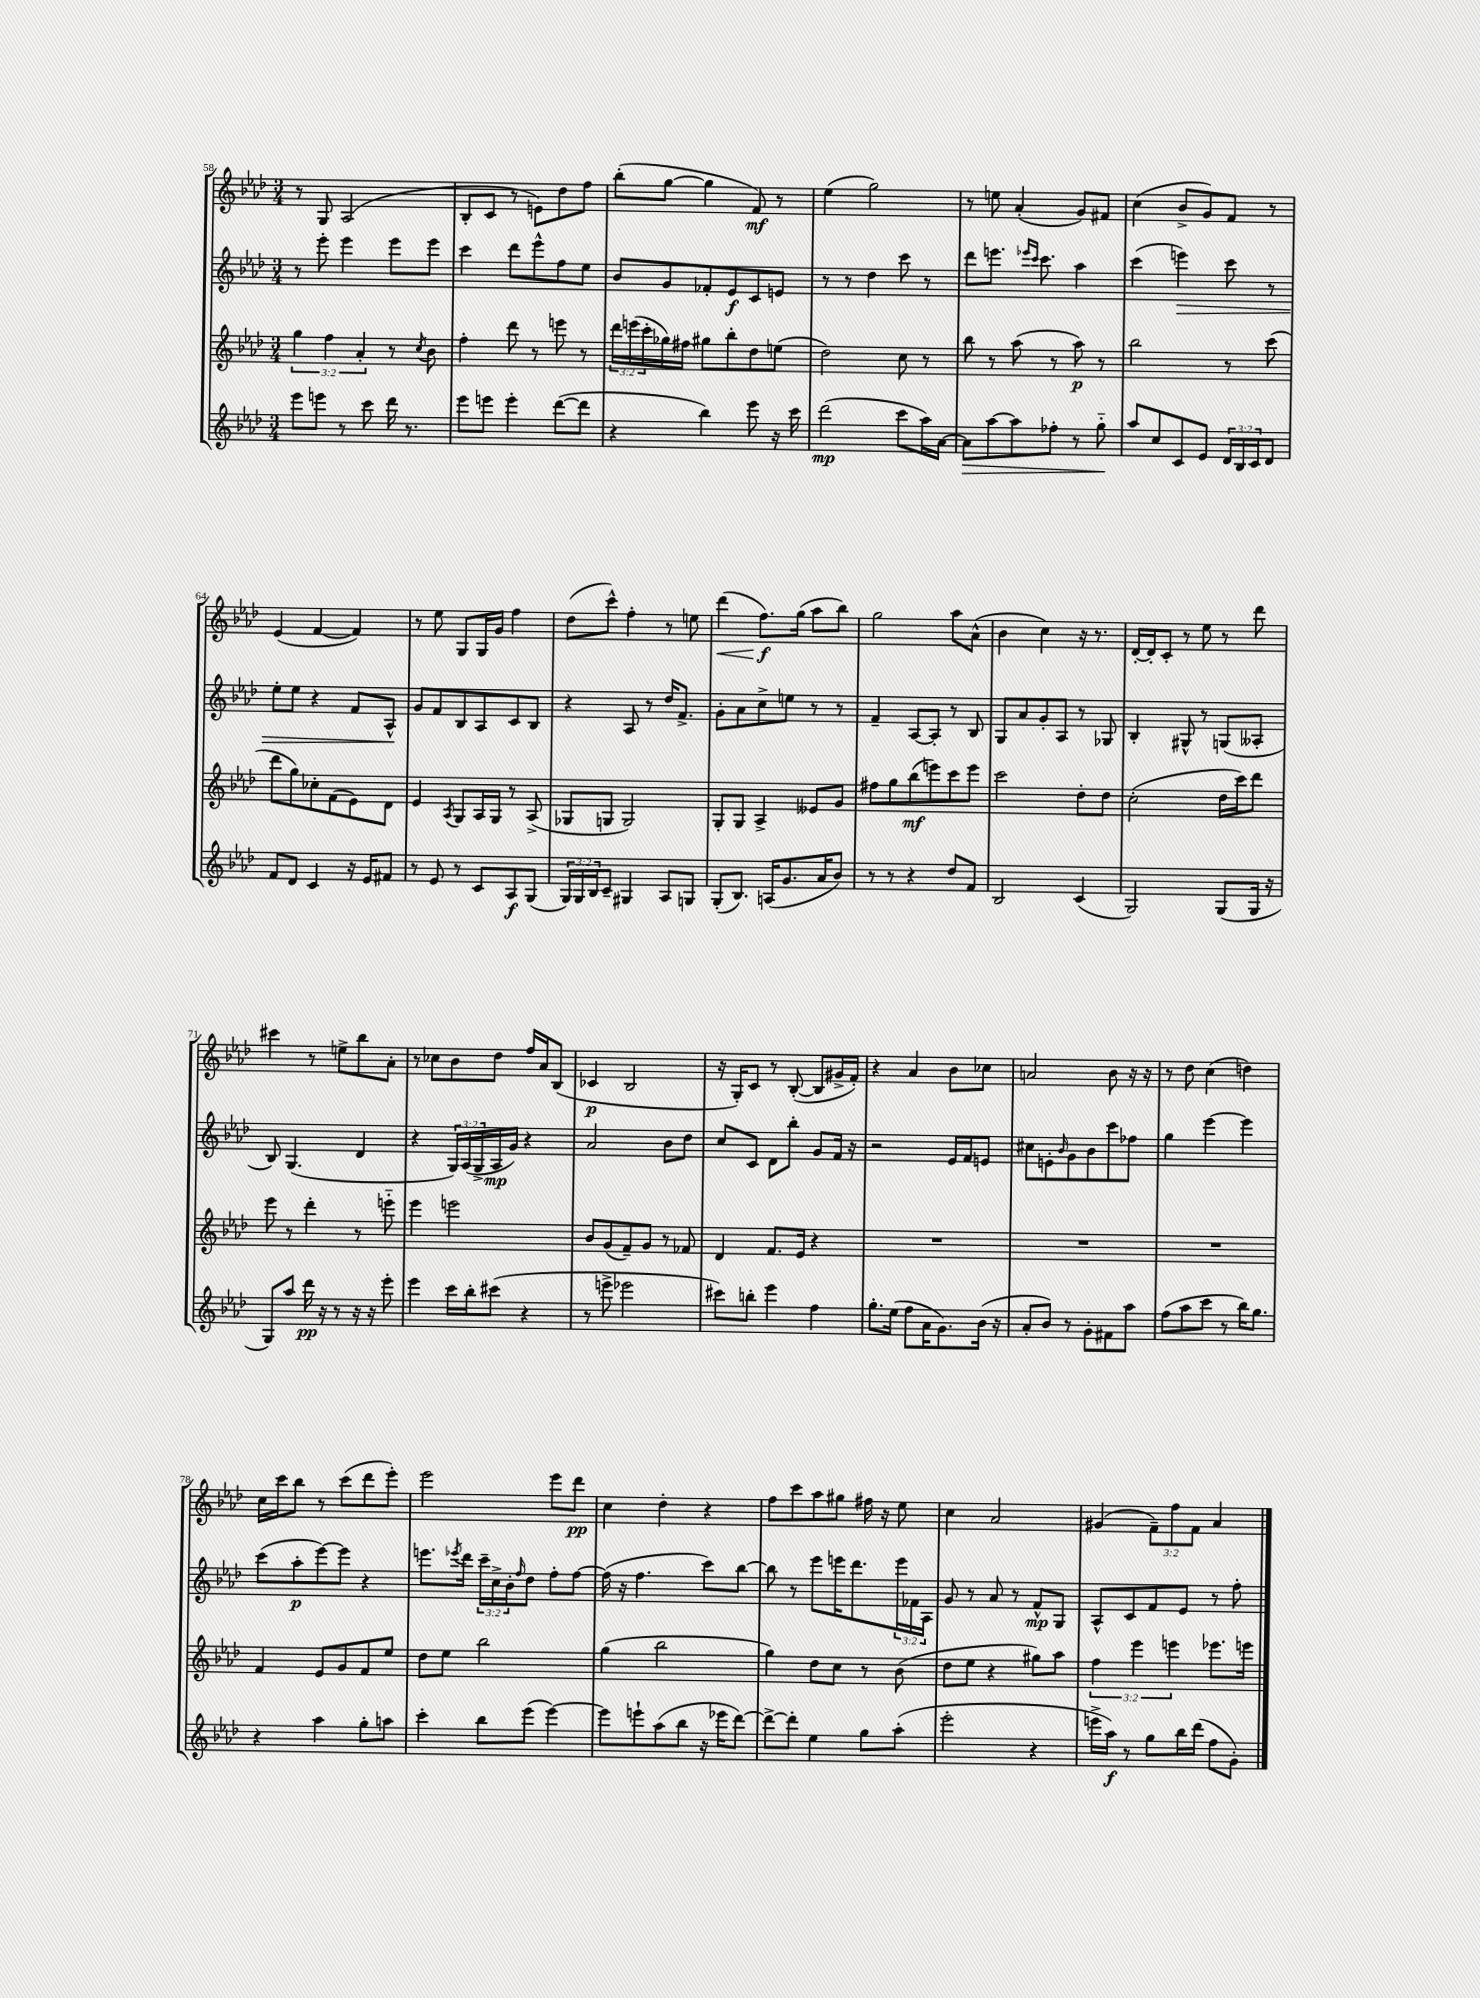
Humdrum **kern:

**kern	**dynam	**kern	**dynam	**kern	**dynam	**kern	**dynam
*part4	*part4	*part3	*part3	*part2	*part2	*part1	*part1
*staff4	*staff4	*staff3	*staff3	*staff2	*staff2	*staff1	*staff1
*clefG2	*	*clefG2	*	*clefG2	*	*clefG2	*
*k[b-e-a-d-]	*	*k[b-e-a-d-]	*	*k[b-e-a-d-]	*	*k[b-e-a-d-]	*
*M3/4	*	*M3/4	*	*M3/4	*	*M3/4	*
=58	=58	=58	=58	=58	=58	=58	=58
8eee-\L	.	6gg\	.	8r	.	8r	.
8eeen\J	.	.	.	8eee-'\	.	8G/	.
.	.	6ff\	.	.	.	.	.
8r	.	.	.	4eee-\	.	(2A-/	.
.	.	6a-'/	.	.	.	.	.
8ccc\	.	.	.	.	.	.	.
16ddd-\	.	8r	.	8eee-\L	.	.	.
8.r	.	.	.	.	.	.	.
.	.	8qcc/	.	.	.	.	.
.	.	8b-\	.	8eee-\J	.	.	.
=59	=59	=59	=59	=59	=59	=59	=59
8eee-\L	.	4ff'\	.	4ccc\	.	8B-'/L	.
8eeen\J	.	.	.	.	.	8c/J	.
4eee'\	.	8ddd-\	.	8ddd-\L	.	8r	.
.	.	8r	.	8eee-^^\	.	8en\L)	.
([8ddd-\L	.	8eeen\	.	8ff\	.	8dd-\	.
8ddd-\J]	.	8r	.	8ee-\J	.	8ff\J	.
=60	=60	=60	=60	=60	=60	=60	=60
4r	.	24ddd-\LL	.	8b-/L	.	(8bb-'\L	.
.	.	(24eeen\	.	.	.	.	.
.	.	24ccc'\	.	.	.	.	.
.	.	16gg-X\)	.	8g/	.	[8gg\J	.
.	.	16ff#X\JJ	.	.	.	.	.
4bb-\)	.	8gg#X\L	.	8f-X'/	.	4gg\]	.
.	.	8bb-'\	.	8e-/	f	.	.
8eee-\	.	8dd-\	.	8c/	.	8f/)	mf
16r	.	(8een\J	.	8en/J	.	8r	.
16ccc\	.	.	.	.	.	.	.
=61	=61	=61	=61	=61	=61	=61	=61
(2ddd-\	mp	2dd-\)	.	8r	.	(4ee-\	.
.	.	.	.	8r	.	.	.
.	.	.	.	4dd-\	.	2gg\)	.
8ccc\L	.	8cc\	.	8ccc\	.	.	.
16aa-\L)	.	8r	.	8r	.	.	.
[16a-\JJ	.	.	.	.	.	.	.
=62	=62	=62	=62	=62	=62	=62	=62
!	!LO:HP:b	!	!	!	!	!	!
8a-\L]	>	8bb-\	.	8ddd-\L	.	8r	.
[8aa-\	.	8r	.	8.eeen\J	.	8een\	.
8aa-\]	.	(8aa-\	.	.	.	(4a-'/	.
.	.	.	.	16qqeee-X/LL	.	.	.
.	.	.	.	16qqccc/JJ	.	.	.
.	.	.	.	8.ccc\	.	.	.
8ff-X'\J	.	8r	.	.	.	.	.
8r	.	8aa-\)	p	4aa-\	.	8g/L)	.
8gg\	.	8r	.	.	.	8f#X/J	.
.	]	.	.	.	.	.	.
=63	=63	=63	=63	=63	=63	=63	=63
8aa-/L	.	2bb-\	.	(4ccc\	.	(4cc\	.
8cc/	.	.	.	.	.	.	.
!	!	!	!	!	!LO:HP:b	!	!
8c/	.	.	.	4eeen\)	>	8b-^/L	.
8e-/J	.	.	.	.	.	8g/)	.
24d-/LL	.	8r	.	8ccc\	.	8f/J	.
24B-/	.	.	.	.	.	.	.
24c/J	.	.	.	.	.	.	.
8d-/J	.	(8ccc\	.	8r	.	8r	.
!!LO:LB:g=z
=64	=64	=64	=64	=64	=64	=64	=64
8f/L	.	8ddd-\L	.	8ee-'\L	.	(4e-/	.
8d-/J	.	8gg\)	.	8ee-\J	.	.	.
4c/	.	8cc-X'\	.	4r	.	[4f/	.
.	.	(8f\	.	.	.	.	.
16r	.	8e-\)	.	8f/L	.	4f/])	.
16e-/KL	.	.	.	.	.	.	.
8f#X/J	.	8d-\J	.	8A-^^/J	.	.	.
.	.	.	.	.	]	.	.
=65	=65	=65	=65	=65	=65	=65	=65
8r	.	4e-/	.	8g/L	.	8r	.
8e-/	.	.	.	8f/	.	8ee-\	.
.	.	8qA-/	.	.	.	.	.
8r	.	8G/L	.	8B-/	.	8G/L	.
8c/L	.	16A-/L	.	8A-/	.	16G/L	.
.	.	16G/JJ	.	.	.	16g/JJ	.
8A-/	f	8r	.	8c/	.	4ff\	.
(8G/J	.	(8A-^/	.	8B-/J	.	.	.
=66	=66	=66	=66	=66	=66	=66	=66
24G/LL)	.	8G-X/L	.	4r	.	(8dd-\L	.
24G/	.	.	.	.	.	.	.
24B-/J	.	.	.	.	.	.	.
8c~/J	.	8Gn/J	.	.	.	8ccc^^\J)	.
4G#X/	.	2G/)	.	8A-/	.	4ff'\	.
.	.	.	.	8r	.	.	.
8A-/L	.	.	.	16dd-/KL	.	8r	.
.	.	.	.	8.f^/J	.	.	.
8Gn/J	.	.	.	.	.	8een\	.
=67	=67	=67	=67	=67	=67	=67	=67
!	!	!	!	!	!	!	!LO:HP:b
(8G'/L	.	8G'/L	.	8g'\L	.	(4ddd-\	<
8.B-/J)	.	8G/J	.	8a-\	.	.	.
.	.	4A-^/	.	8cc^\	.	8.ff\L)	f
(16An/KL	.	.	.	.	.	.	.
8.g/	.	.	.	8een\J	.	.	.
.	.	.	.	.	.	(16gg\Jk	[
.	.	8e--X/L	.	8r	.	8aa-\L	.
16a-/K	.	.	.	.	.	.	.
8b-/J)	.	8g/J	.	8r	.	8bb-\J)	.
=68	=68	=68	=68	=68	=68	=68	=68
8r	.	8ff#X\L	.	4f~/	.	2gg\	.
8r	.	8gg\	.	.	.	.	.
4r	.	(8bb-\	mf	[8A-/L	.	.	.
.	.	8eeen\)	.	8A-'/J]	.	.	.
8dd-/L	.	8ccc\	.	8r	.	8aa-\L	.
8f/J	.	8eee\J	.	8B-/	.	(8a-^^\J	.
=69	=69	=69	=69	=69	=69	=69	=69
2B-/	.	2ccc\	.	8G/L	.	4b-\	.
.	.	.	.	8a-/	.	.	.
.	.	.	.	8g'/	.	4cc\)	.
.	.	.	.	8A-/J	.	.	.
(4c/	.	8dd-'\L	.	8r	.	16r	.
.	.	.	.	.	.	8.r	.
.	.	8dd-\J	.	8G-X/	.	.	.
=70	=70	=70	=70	=70	=70	=70	=70
2G/)	.	(2cc'\	.	4B-'/	.	[16d-'/LL	.
.	.	.	.	.	.	16d-'/J]	.
.	.	.	.	.	.	8c'/J	.
.	.	.	.	8G#X^^/	.	8r	.
.	.	.	.	8r	.	8ee-\	.
(8G/L	.	16dd-\LL	.	(8Gn/L	.	8r	.
.	.	16ccc\J)	.	.	.	.	.
16G/Jk	.	8ddd-\J	.	8A--X'/J	.	8ddd-\	.
16r	.	.	.	.	.	.	.
!!LO:LB:g=z
=71	=71	=71	=71	=71	=71	=71	=71
8G/L)	.	8eee-\	.	8B-/)	.	4ccc#X\	.
8aa-/J	.	8r	.	(4.G/	.	.	.
16ddd-\	pp	4ddd-'\	.	.	.	8r	.
16r	.	.	.	.	.	.	.
8r	.	.	.	.	.	8een^\L	.
16r	.	8r	.	4d-/	.	8bb-\	.
16r	.	.	.	.	.	.	.
8eee-'\	.	8eeen\	.	.	.	8a-'\J	.
=72	=72	=72	=72	=72	=72	=72	=72
4eee-\	.	4eee-\	.	4r	.	8r	.
.	.	.	.	.	.	8cc-X\L	.
16ccc\LL	.	2eeen\	.	24G/LL)	.	8b-\	.
.	.	.	.	(24A-/	.	.	.
16bb-'\J	.	.	.	.	.	.	.
.	.	.	.	24G^/	.	.	.
(8ccc#X\J	.	.	.	16A-/	mp	8dd-\J	.
.	.	.	.	16g/JJ)	.	.	.
4r	.	.	.	4r	.	16ff/LL	.
.	.	.	.	.	.	16a-/J	.
.	.	.	.	.	.	(8B-/J	.
=73	=73	=73	=73	=73	=73	=73	=73
8r	.	8b-/L	.	2a-/	.	4c-X/	p
8eeen^\	.	(8g/	.	.	.	.	.
2eee-X\	.	8f~/)	.	.	.	2B-/	.
.	.	8g/J	.	.	.	.	.
.	.	8r	.	8b-\L	.	.	.
.	.	8f-X/	.	8dd-\J	.	.	.
=74	=74	=74	=74	=74	=74	=74	=74
8ccc#X\L)	.	4d-/	.	8cc/L	.	16r	.
.	.	.	.	.	.	16G'/KL)	.
8bbn'\J	.	.	.	8c/J	.	8c/J	.
4eee-\	.	8.f/L	.	8d-\L	.	8r	.
.	.	.	.	8bb-'\J	.	([8B-'/	.
.	.	16e-/Jk	.	.	.	.	.
4ff\	.	4r	.	8g/L	.	8B-/L]	.
.	.	.	.	16f/Jk	.	16g#X^/L	.
.	.	.	.	16r	.	16f'/JJ)	.
=75	=75	=75	=75	=75	=75	=75	=75
8.gg'\L	.	2.r	.	2r	.	4r	.
(16ee-\Jk	.	.	.	.	.	.	.
8ff\L	.	.	.	.	.	4a-/	.
16a-\K	.	.	.	.	.	.	.
8.g\)	.	.	.	.	.	.	.
.	.	.	.	16e-/LL	.	8b-\L	.
.	.	.	.	16f/J	.	.	.
(16b-\Jk	.	.	.	8en/J	.	8cc-X\J	.
16r	.	.	.	.	.	.	.
=76	=76	=76	=76	=76	=76	=76	=76
8a-'/L	.	2.r	.	8cc#X\L	.	2an/	.
8b-/J)	.	.	.	8en'\	.	.	.
.	.	.	.	16qqb-/	.	.	.
8r	.	.	.	8g\	.	.	.
8g'\L	.	.	.	8b-\	.	.	.
8f#X\	.	.	.	8ccc\	.	8b-\	.
8aa-\J	.	.	.	8ff-X\J	.	16r	.
.	.	.	.	.	.	16r	.
=77	=77	=77	=77	=77	=77	=77	=77
(8ff\L	.	2.r	.	4gg\	.	8r	.
8aa-\	.	.	.	.	.	8dd-\	.
8ccc\J	.	.	.	[4eee-\	.	(4cc\	.
8r	.	.	.	.	.	.	.
16bb-\KL)	.	.	.	4eee-\]	.	4ddn\)	.
8.gg\J	.	.	.	.	.	.	.
!!LO:LB:g=z
=78	=78	=78	=78	=78	=78	=78	=78
4r	.	4f/	.	(8ccc\L	.	16cc\LL	.
.	.	.	.	.	.	16ccc\J	.
.	.	.	.	8aa-'\	p	8bb-\J	.
4aa-\	.	8e-/L	.	[8eee-\)	.	8r	.
.	.	8g/	.	8eee-\J]	.	(8ccc\L	.
8gg'\L	.	8f/	.	4r	.	8ddd-\	.
8aan\J	.	8ee-/J	.	.	.	8eee-'\J)	.
=79	=79	=79	=79	=79	=79	=79	=79
4ccc'\	.	8dd-\L	.	8.eeen\L	.	2eee-\	.
.	.	8ee-\J	.	.	.	.	.
.	.	.	.	8qeee-X/	.	.	.
.	.	.	.	16ddd-\Jk	.	.	.
8bb-\L	.	2bb-\	.	24ccc~\LL	.	.	.
.	.	.	.	24cc^\	.	.	.
.	.	.	.	24b-'\J	.	.	.
.	.	.	.	16qqff/	.	.	.
(8eee-\J	.	.	.	8dd-\J	.	.	.
[4eee-\)	.	.	.	8ff'\L	.	8eee-\L	.
.	.	.	.	[8ff\J	.	8ddd-\J	pp
=80	=80	=80	=80	=80	=80	=80	=80
8eee-\L]	.	(4gg\	.	(16ff\]	.	4cc\	.
.	.	.	.	16r	.	.	.
8eeen`\	.	.	.	4.ff\	.	.	.
(8aa-\	.	2bb-\	.	.	.	4dd-'\	.
8bb-\J	.	.	.	.	.	.	.
16r	.	.	.	8ccc\L)	.	4r	.
16eee-X\KL	.	.	.	.	.	.	.
[8ddd-\J)	.	.	.	[8bb-\J	.	.	.
=81	=81	=81	=81	=81	=81	=81	=81
8ddd-^\L_	.	4gg\)	.	8bb-\]	.	8ff\L	.
8ddd-'\J]	.	.	.	8r	.	8ccc\	.
4ee-\	.	8dd-\L	.	8eee-\L	.	8aa-\	.
.	.	8cc\J	.	16eeen\K	.	8gg#X\J	.
.	.	.	.	8.ddd-\	.	.	.
8gg\L	.	8r	.	.	.	16ff#X\	.
.	.	.	.	.	.	16r	.
(8aa-'\J	.	(8b-\	.	24eee\L	.	8ee-\	.
.	.	.	.	24f-X\	.	.	.
.	.	.	.	24A-\JJ	.	.	.
=82	=82	=82	=82	=82	=82	=82	=82
2eee-'\	.	8dd-\L	.	8g/	.	4cc\	.
.	.	8ee-\J	.	8r	.	.	.
.	.	4r	.	8a-/	.	2a-/	.
.	.	.	.	8r	.	.	.
4r	.	8gg#X\L)	.	8f^^/L	mp	.	.
.	.	8aa-\J	.	8G/J	.	.	.
=83	=83	=83	=83	=83	=83	=83	=83
16eeen^\LL	.	6ff\	.	8A-^^/L	.	(4g#X/	.
16aa-\JJ)	f	.	.	.	.	.	.
8r	.	.	.	8c/	.	.	.
.	.	6eee-\	.	.	.	.	.
8gg\L	.	.	.	8f/	.	12f~\L)	.
.	.	6eeen\	.	.	.	12ff\	.
16bb-\L	.	.	.	8e-/J	.	.	.
.	.	.	.	.	.	12f\J	.
(16ddd-\JJ	.	.	.	.	.	.	.
8ff\L	.	8.eee-X\L	.	8r	.	4a-/	.
8g'\J)	.	.	.	8ff'\	.	.	.
.	.	16eeen\Jk	.	.	.	.	.
==	==	==	==	==	==	==	==
*-	*-	*-	*-	*-	*-	*-	*-
